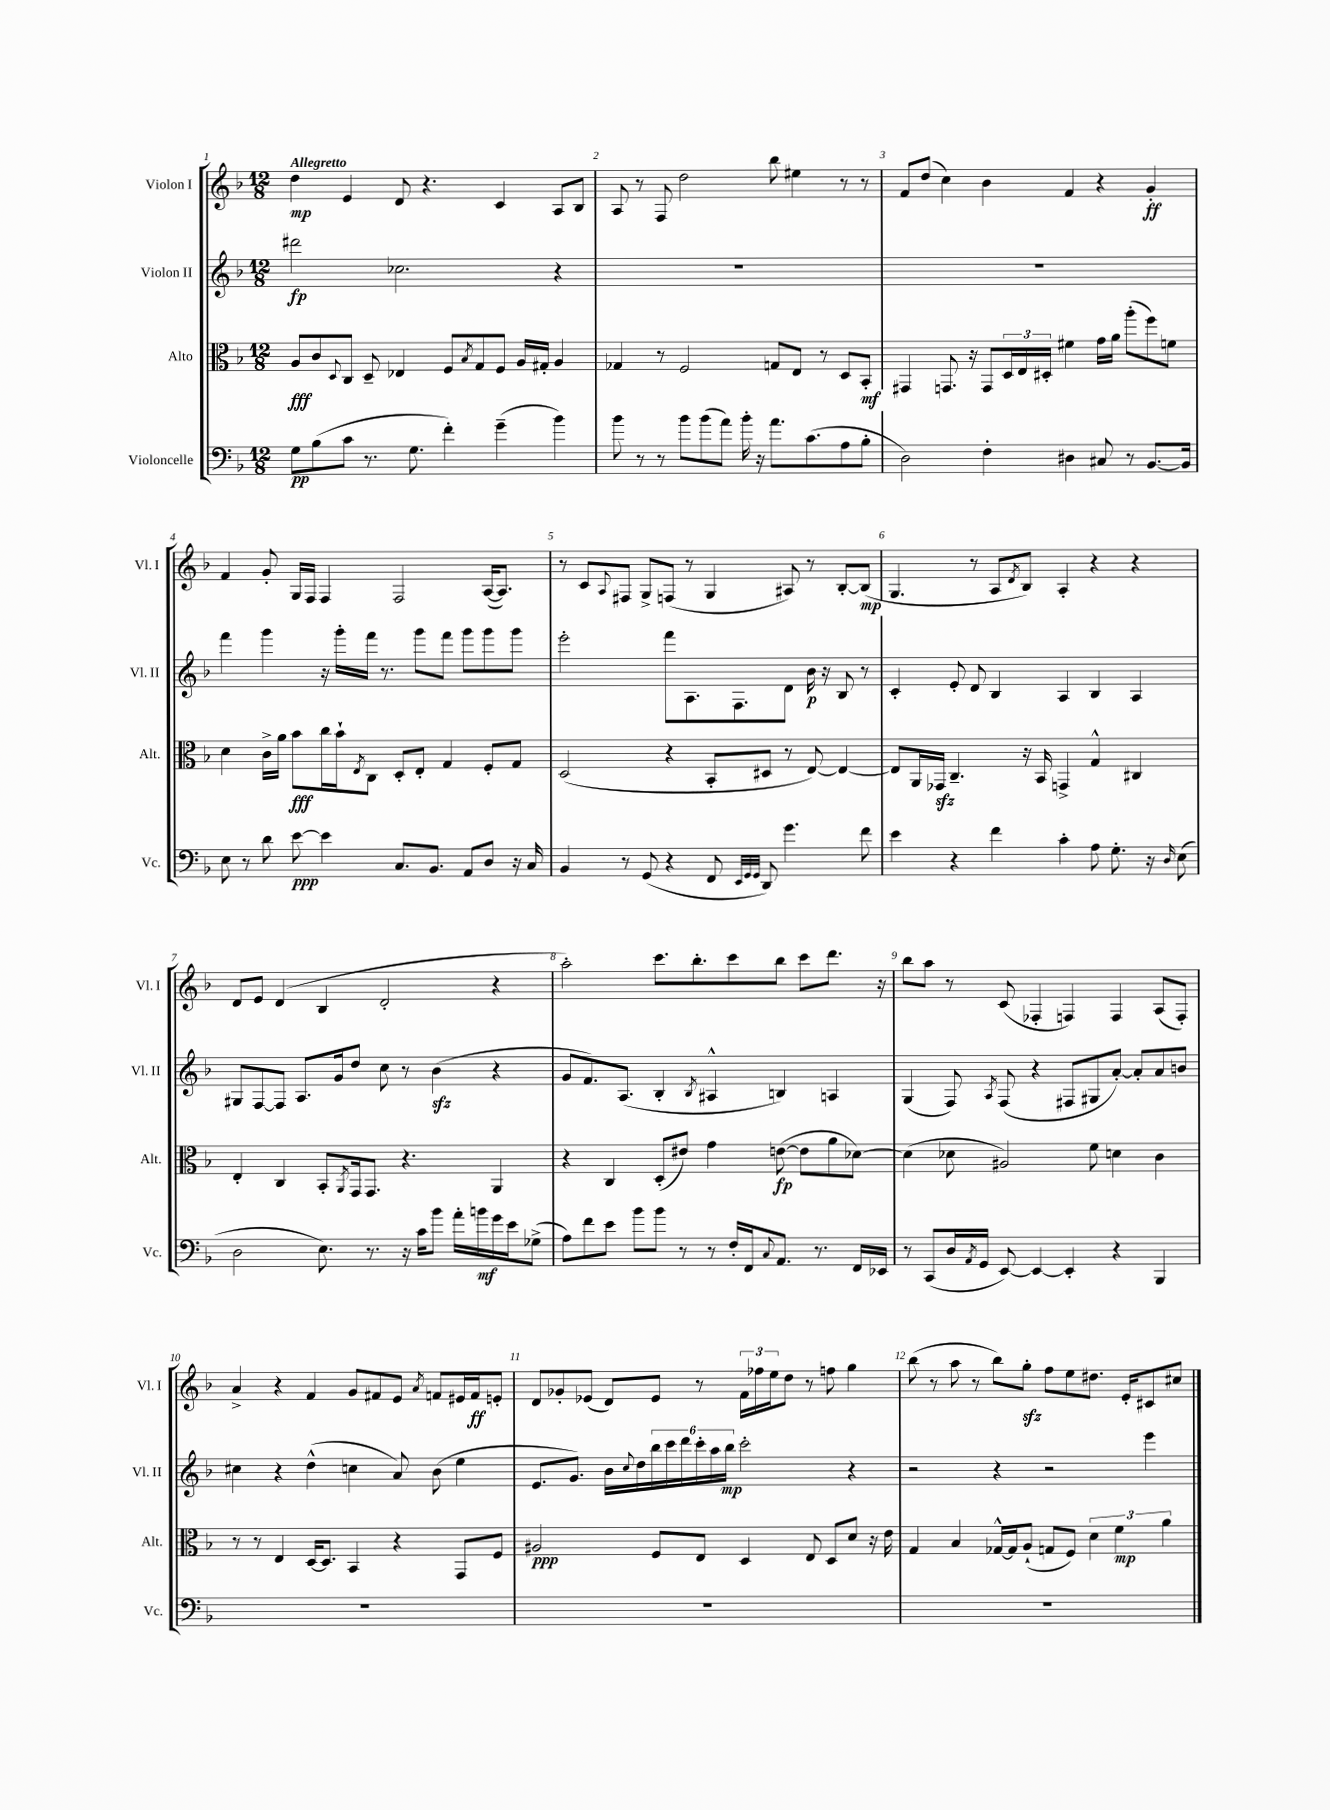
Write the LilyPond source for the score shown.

<<
\new StaffGroup <<
\new Staff = "s0" \with { instrumentName = "Violon I" shortInstrumentName = "Vl. I" } {
    \clef treble \key f \major \numericTimeSignature \time 12/8 \tempo "Allegretto"
    d''4\mp e'4 d'8 r4. c'4 a8 bes8 |
    a8 r8 f8 d''2 bes''8 eis''4 r8 r8 |
    f'8 d''8( c''4) bes'4 f'4 r4 g'4-.\ff |
    f'4 g'8-. g16 f16 f4 f2 a16~( a8.) |
    r8 c'8 \appoggiatura { a8 } fis8 g8-> f8( r8 g4 ais8) r8 bes8~-. bes8\mp( |
    g4. r8 a8 \acciaccatura { d'8 } bes8) a4-. r4 r4 |
    d'8 e'8 d'4( bes4 d'2-. r4 |
    a''2-.) c'''8. bes''8.-. c'''8 bes''8 c'''8 d'''8. r16 |
    bes''8 a''8 r8 c'8( fes4-. f4) f4 a8( f8-.) |
    a'4-> r4 f'4 g'8 fis'8 e'8 \acciaccatura { a'8 } f'8 eis'16 f'16\ff e'8-. |
    d'8 ges'8-. ees'8( d'8) ees'8 r8 \tuplet 3/2 { f'16 fes''16 e''16 } d''8 r8 f''8 g''4 |
    bes''8( r8 a''8 r8 bes''8) g''8-.\sfz f''8 e''8 dis''8. e'16-. cis'8 cis''8 \bar "|." |
}
\new Staff = "s1" \with { instrumentName = "Violon II" shortInstrumentName = "Vl. II" } {
    \clef treble \key f \major \numericTimeSignature \time 12/8
    dis'''2\fp ces''2. r4 |
    R1. |
    R1. |
    f'''4 g'''4 r16 g'''16-. f'''16 r8. g'''8 f'''8 g'''8 g'''8 g'''8 |
    e'''2-. f'''8 a8. f8. d'8 bes'16\p r16 bes8 r8 |
    c'4-. e'8-. d'8 bes4 a4 bes4 a4 |
    gis8 f8~ f8 a8. g'16 d''8 c''8 r8 bes'4\sfz( r4 |
    g'8 f'8.) a8.( bes4-. \acciaccatura { bes8 } ais4-^ b4) a4 |
    g4( f8) \acciaccatura { a8 } f8( r4 fis8 gis8 a'8~-.) a'8-. a'8 b'8 |
    cis''4 r4 d''4-^( c''4 a'8) bes'8( e''4 |
    e'8. g'8.) bes'16 \appoggiatura { c''8 } d''16 \tuplet 6/4 { bes''16 c'''16 d'''16 c'''16-. a''16 bes''16\mp } c'''2-. r4 |
    r2 r4 r2 e'''4 \bar "|." |
}
\new Staff = "s2" \with { instrumentName = "Alto" shortInstrumentName = "Alt." } {
    \clef alto \key f \major \numericTimeSignature \time 12/8
    a8\fff c'8 \appoggiatura { d8 } c8 d8-- ees4 f8 \acciaccatura { bes8 } g8 f8 a16 gis16-. a4 |
    ges4 r8 f2 g8 e8 r8 d8 bes,8-.\mf |
    gis,4 g,8. r16 g,8 \tuplet 3/2 { d16 e16 dis16-. } fis'4 g'16 a'16 a''8-.( f''8) f'8 |
    d'4 c'16-> a'16 bes'8\fff c''16 bes'16-! \acciaccatura { e8 } c8 d8-. e8-. g4 f8-. g8 |
    d2( r4 bes,8-. dis8 r8 e8~) e4~ |
    e8 a,16 ges,16\sfz c4.-- r16 bes,16 g,4-> g4-^ cis4 |
    e4-. c4 bes,8-. \acciaccatura { a,8 } g,16 g,8. r4. a,4 |
    r4 c4 d8-.( eis'8) g'4 e'8~\fp( e'8 a'8 des'8~) |
    des'4( des'8 ais2) f'8 d'4 c'4 |
    r8 r8 e4 d16~ d8. bes,4 r4 g,8 f8 |
    ais2\ppp f8 e8 d4 e8 d8 d'8 r16 e'16 |
    g4 bes4 ges16~-^ ges16 a8-!( g8 f8) \tuplet 3/2 { d'4 f'4\mp a'4 } \bar "|." |
}
\new Staff = "s3" \with { instrumentName = "Violoncelle" shortInstrumentName = "Vc." } {
    \clef bass \key f \major \numericTimeSignature \time 12/8
    g8\pp bes8( c'8 r8. g8. f'4-.) g'4--( bes'4) |
    bes'8 r8 r8 bes'8 bes'8( a'8) bes'16-. r16 a'8. c'8.( a8 bes8-. |
    d2) f4-. dis4 cis8 r8 bes,8.~ bes,16 |
    e8 r8 d'8 e'8~\ppp e'4 c8. bes,8. a,8 d8 r16 c16 |
    bes,4 r8 g,8( r4 f,8 \grace { e,32 g,32 g,32 } d,8) g'4. f'8 |
    e'4 r4 f'4 c'4-. a8 g8.-. r16 \grace { d16 } e8( |
    d2 e8.) r8. r16 c'16 bes'8 a'16-. b'16\mf g'16 e'16 ges8->( |
    a8) f'8 e'8 bes'8 bes'8 r8 r8 f16-. f,16 \appoggiatura { c8 } a,8. r8. f,16 ees,16 |
    r8 c,8( d16 \acciaccatura { a,8 } g,16 e,8~) e,4~ e,4-. r4 bes,,4 |
    R1. |
    R1. |
    R1. \bar "|." |
}
>>
>>
\layout { \context { \Score \override BarNumber.break-visibility = ##(#f #t #t) barNumberVisibility = #all-bar-numbers-visible } }
